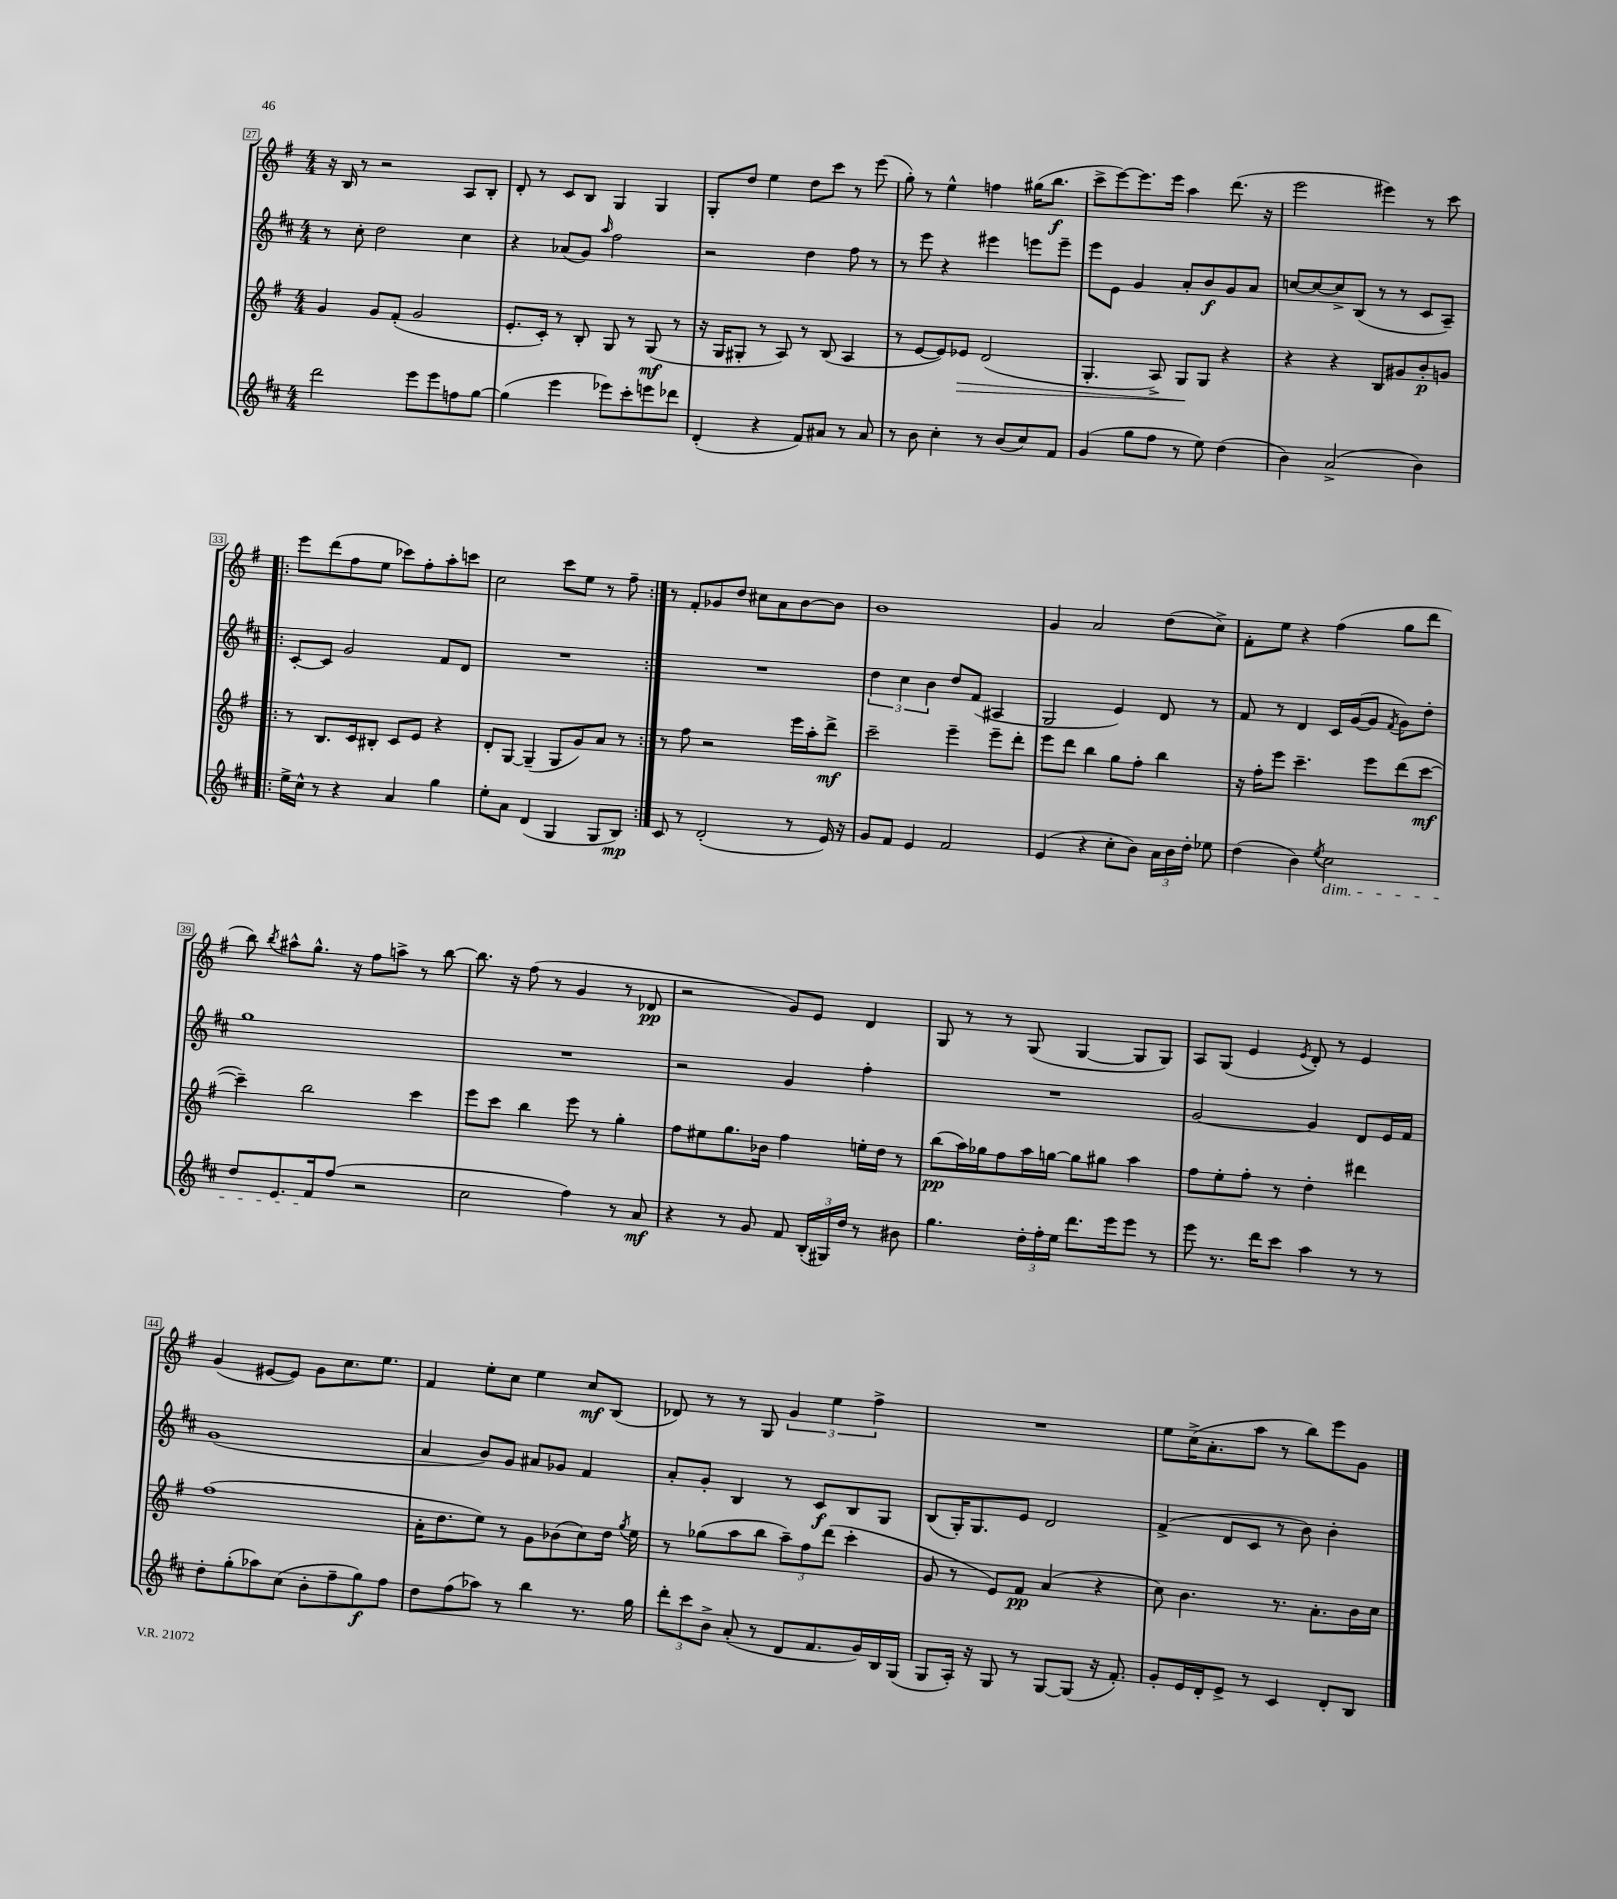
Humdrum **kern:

**kern	**kern	**kern	**kern
*staff4	*staff3	*staff2	*staff1
*clefG2	*clefG2	*clefG2	*clefG2
*k[f#c#]	*k[f#]	*k[f#c#]	*k[f#]
*M4/4	*M4/4	*M4/4	*M4/4
2ddd	4g	8r	16r
.	.	.	16B
.	.	8cc#'	8r
.	8g	2dd	2r
.	(8f#'	.	.
8eee	2g	.	.
8eee	.	.	.
8ff	.	4cc#	8A
[8gg	.	.	8B'
=	=	=	=
(4gg]	8.e'	4r	8d'
.	.	.	8r
.	16c')	.	.
4eee	8r	(8a-	8c
.	8B'	8g)	8B
.	.	16qqaa	.
8eee-)	8G	2ff#	4G
8ccc#'	8r	.	.
8eee	(8G	.	4G
8ddd-	8r	.	.
=	=	=	=
(4d'	16r	2r	8G'
.	16G	.	.
.	8G#'	.	8dd
4r	8r	.	4ee
.	8A)	.	.
8f#)	8r	4dd	8dd
8a#	(8B	.	8ccc
8r	4A	8ff#	8r
8a#	.	8r	(8eee
=	=	=	=
8r	8r	8r	8gg')
8b	[8e	8eee	8r
4cc#'	8e])	4r	4ee^^
.	8e-	.	.
8r	(2d	4eee#	4ff
(8b	.	.	.
8cc#)	.	8eee	(16gg#
.	.	.	8.bb
8f#	.	8eee~	.
=	=	=	=
(4g	4.G'	8eee	8ccc^
.	.	8e	[8eee)
8gg	.	4g	8.eee]
8ff#	8A^)	.	.
.	.	.	16eee
8r	8G	8a'	4aa
8ee)	8G	8b	.
(4dd	4r	8g	(8.ddd
.	.	8a	.
.	.	.	16r
=	=	=	=
4b)	4r	[8cc	2eee
.	.	8cc_	.
(2a^	4r	8cc^]	.
.	.	(8B	.
.	8B	8r	4eee#)
.	8g#	8r	.
4b)	8b'	8c#	8r
.	8g	8A~)	8ccc
=!|:	=!|:	=!|:	=!|:
16ee^	8r	[8c#'	8eee
16cc#^^	.	.	.
8r	8.B	8c#]	(8ddd
4r	.	2g	8ff#
.	16c	.	.
.	8B#'	.	8ee
4a	8c	.	8ccc-)
.	8e	.	8ff#'
4gg	4r	8f#	8aa'
.	.	8d	8ccc
=	=	=	=
8ee'	8d'	1r	2cc
8a	[8G	.	.
(4d	(4G~]	.	.
4G	8G	.	8ccc
.	8g)	.	8ee
8G	8a	.	8r
8B)	8r	.	8ff#~
=:|!	=:|!	=:|!	=:|!
8c#	8r	1r	8r
8r	8ff#	.	8f#'
(2d'	2r	.	8g-
.	.	.	8dd
.	.	.	8cc#
.	.	.	8a
8r	16eee	.	[8b
.	16aa'	.	.
16e)	8ddd^	.	8b]
16r	.	.	.
=	=	=	=
8g	2ccc~	6dd	1b
8f#	.	.	.
.	.	6cc#	.
4e	.	.	.
.	.	6b	.
2f#	4eee~	8dd	.
.	.	(8f#	.
.	8eee~	4A#	.
.	8ddd'	.	.
=	=	=	=
(4e	8eee	2G	4g
.	8ddd	.	.
4r	4bb	.	2a
8cc#'	8gg	4e)	.
8b)	8ff#'	.	.
24a	4bb	8d	(8dd
24b	.	.	.
24dd'	.	.	.
8ee-	.	8r	8cc^)
=	=	=	=
(4dd	16r	8f#	8f#'
.	16ff#'	.	.
.	8eee	8r	8ee
4b)	4.ccc~	4d	4r
8qee	.	.	.
2cc#	.	16c#	(4ff#
.	.	([16g	.
.	8eee	8g]	.
.	.	8qf#	.
.	(8ddd	8g)	8gg
.	[8ccc	8dd'	8ddd
=	=	=	=
8dd	4ccc~])	1gg	8bb)
.	.	.	8qbb
8.e	.	.	8aa#^^
.	2bb	.	8.gg^^
16f#	.	.	.
(8ff#	.	.	.
.	.	.	16r
2r	.	.	8ff#
.	.	.	8aa^
.	4ccc	.	8r
.	.	.	[8bb
=	=	=	=
2cc#	8eee	1r	8.bb]
.	8ccc	.	.
.	.	.	16r
.	4bb	.	(8ff#
.	.	.	8r
4ff#)	8eee	.	4g
.	8r	.	.
8r	4gg'	.	8r
8a	.	.	8d-
=	=	=	=
4r	8ff#	2r	2r
.	8ee#	.	.
8r	8.gg	.	.
8g	.	.	.
.	16b-	.	.
8f#	4ff#	4g	8g)
(24B'	.	.	8e
24G#)	.	.	.
24dd	.	.	.
8r	16ee'	4ff#'	4d
.	16dd	.	.
8b#	8r	.	.
=	=	=	=
4.gg	(8bb	1r	8G
.	16aa)	.	8r
.	16gg-	.	.
.	8ff#	.	8r
24dd'	16aa	.	(8G
24ff#'	.	.	.
.	[16gg	.	.
24ee	.	.	.
8.ddd	8gg]	.	[4G
.	8gg#	.	.
16eee	.	.	.
8eee	4aa	.	8G]
8r	.	.	8G)
=	=	=	=
8eee	8ff#	[2g	8A
8.r	8ee'	.	(8G
.	8ff#'	.	4e
16ddd	.	.	.
8ccc#	8r	.	.
.	.	.	8qe
4aa	4dd'	4g]	8d')
.	.	.	8r
8r	4ddd#	8d	4e
8r	.	16e	.
.	.	16f#	.
=	=	=	=
8dd'	(1ff#	(1g	(4g
(8gg'	.	.	.
8aa-)	.	.	[8e#
(8cc#	.	.	8e#])
8b'	.	.	8g
8ff#~	.	.	8.cc
8gg)	.	.	.
.	.	.	8.ee
8ff#	.	.	.
=	=	=	=
8dd	16a'	4a	4f#
.	8.dd	.	.
(8ff#	.	.	.
8aa-)	8ee)	8b)	8ee'
8r	8r	8g	8cc
4bb	8g	8a#	4ee
.	(8b-	8g-	.
8.r	8cc)	4f#	8cc
.	16dd	.	(8B
.	8qgg	.	.
16gg	16ee	.	.
=	=	=	=
12ddd'	8r	8a'	8d-)
12ccc#	.	.	.
.	(8gg-	8g'	8r
12b^	.	.	.
(8a'	8aa	4B	8r
8r	8bb	.	8G
8d	12aa~)	8r	6g
.	12ff#	.	.
8.f#	.	8c#	.
.	(12ddd	.	6ee
.	4ccc'	8B	.
16g)	.	.	.
.	.	.	6ff#^
16B	.	8G	.
(16G	.	.	.
=	=	=	=
8G	8g	(8B	1r
16A')	8r	16G')	.
16r	.	8.G	.
8G	8e)	.	.
8r	8f#	8e	.
[8G	(4a	2d	.
(8G]	.	.	.
16r	4r	.	.
8.f#')	.	.	.
=	=	=	=
8g'	8cc)	(4f#^	8ee
16e	4.b	.	(16cc^
16d'	.	.	8.a'
8e^	.	8d	.
8r	.	8c#	8aa
4c#	8.r	8r	8r
.	.	8b)	8bb)
.	8.a'	.	.
8d'	.	4b'	8eee
8B	16b	.	8g
.	16cc	.	.
==	==	==	==
*-	*-	*-	*-
